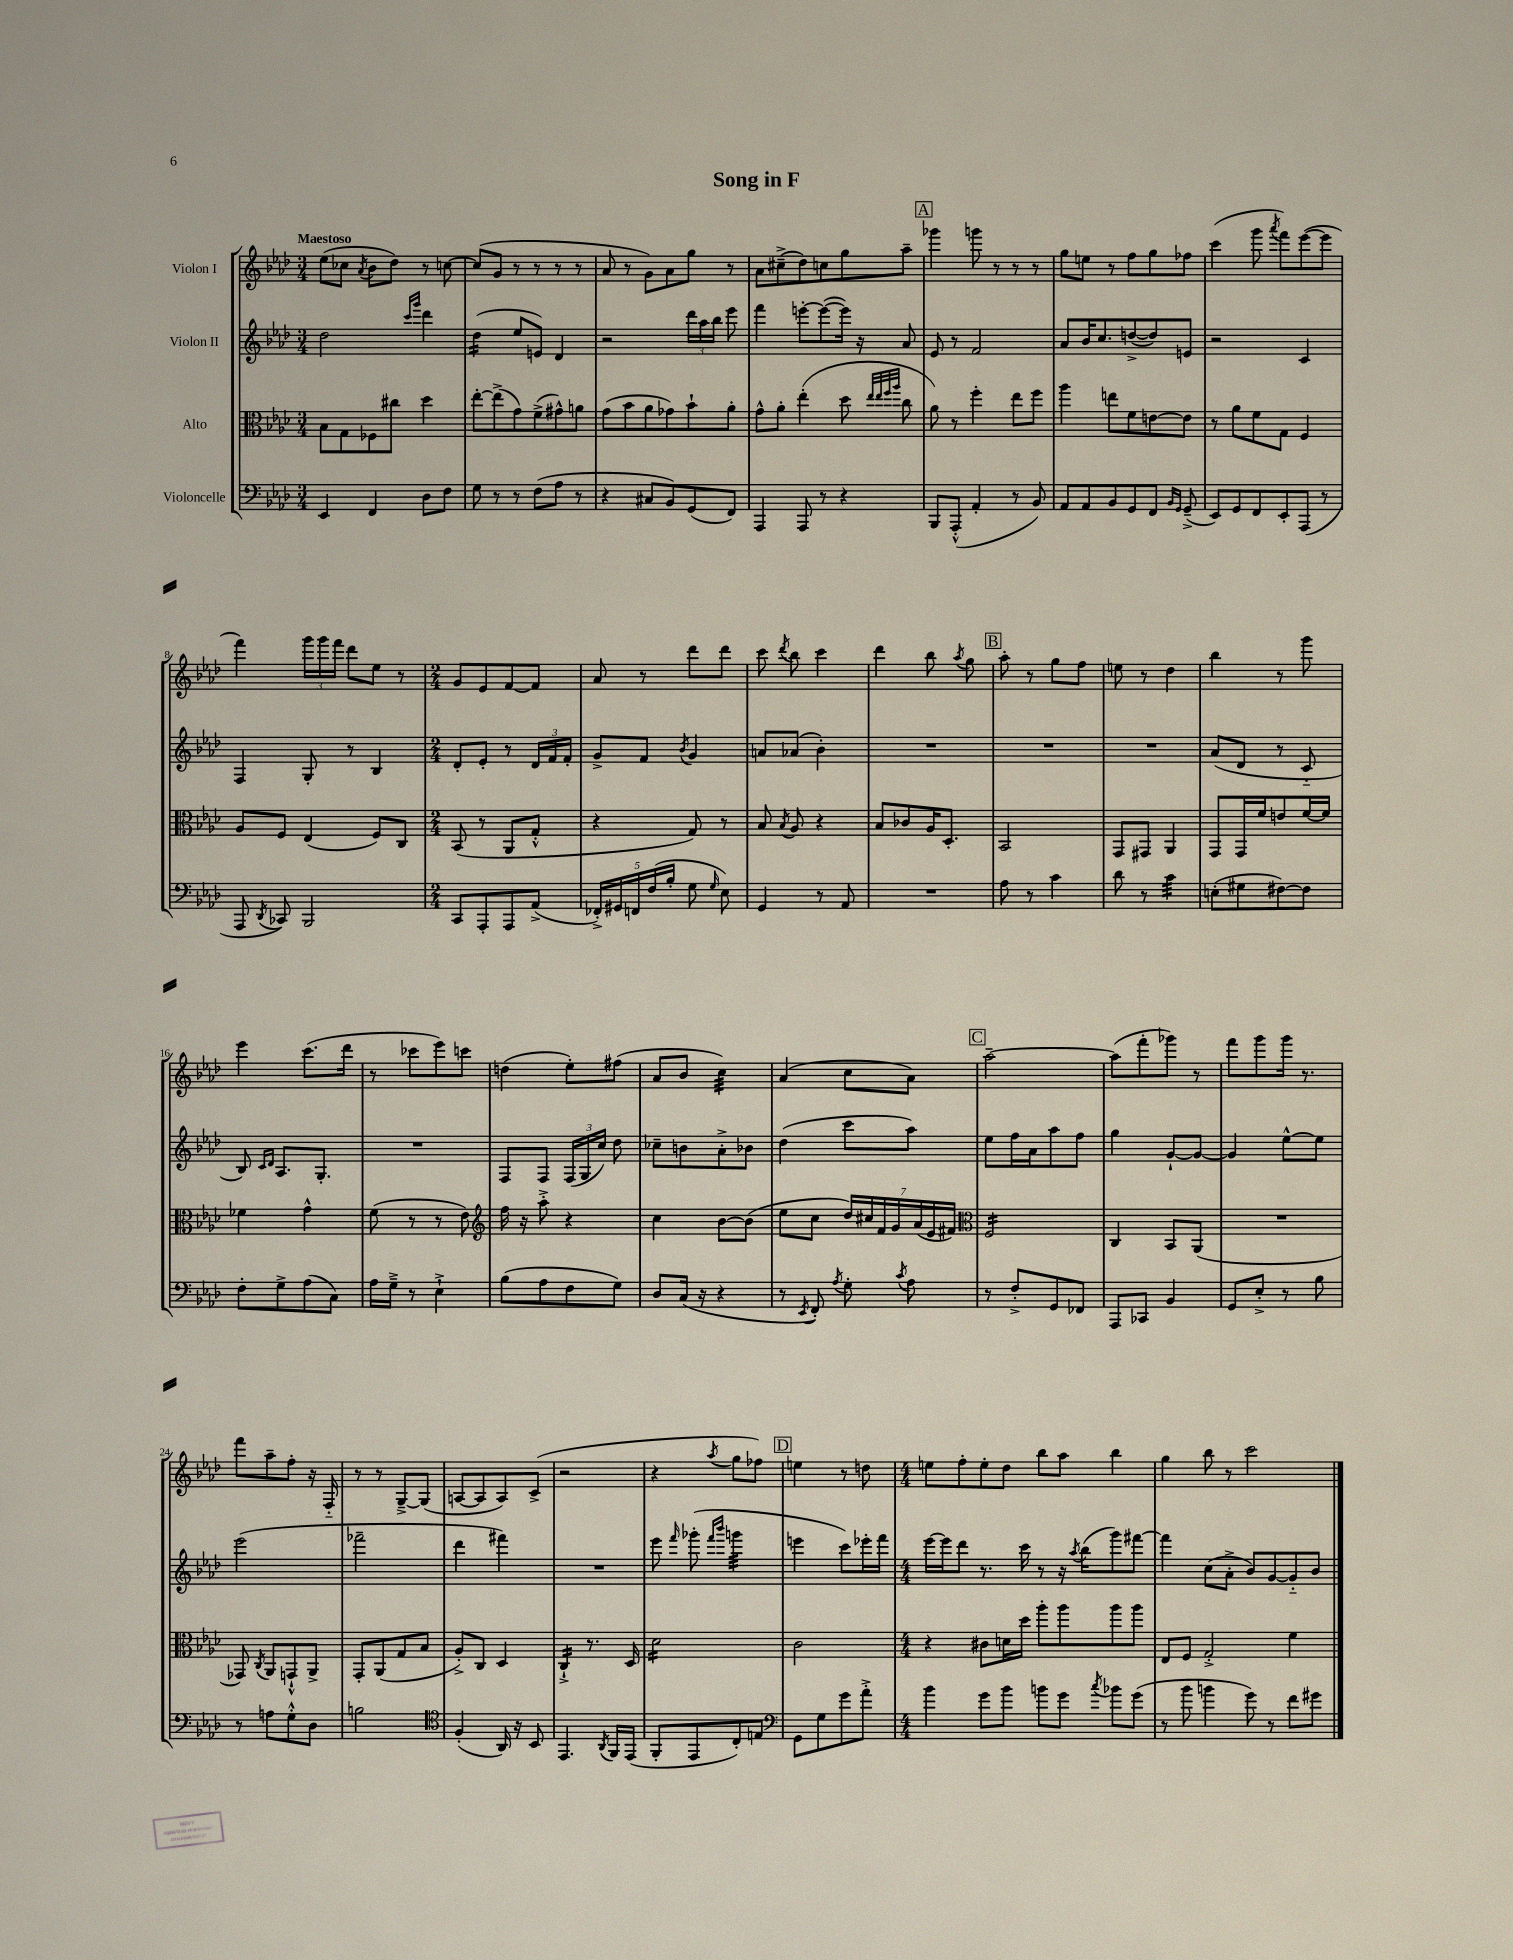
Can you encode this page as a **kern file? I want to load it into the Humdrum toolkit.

**kern	**kern	**kern	**kern
*staff4	*staff3	*staff2	*staff1
*clefF4	*clefC3	*clefG2	*clefG2
*k[b-e-a-d-]	*k[b-e-a-d-]	*k[b-e-a-d-]	*k[b-e-a-d-]
*M3/4	*M3/4	*M3/4	*M3/4
4EE-/	8B-\L	2dd-\	(8ee-\L
.	8G\	.	8cc-\J
.	.	.	8qa-/
4FF/	8F-\	.	8b-\L
.	8cc#\J	.	8dd-\J)
.	.	16qqccc/LL	.
.	.	16qqggg/JJ	.
8D-\L	4dd-\	4ddd-\	8r
8F\J	.	.	[8cc\
=	=	=	=
8G\	[8ee-'\L	(4dd-\	(8cc/]L
8r	(8ee-^\]	.	8g/J
8r	8g\)	8ee-/L	8r
(8F\L	(8f^\	8e/J)	8r
8A-\J	8g#^^\)	4d-/	8r
8r	8a\J	.	8r
=	=	=	=
4r	(8g\L	2r	8a-/
.	8b-\	.	8r
8C#/L	8a-\	.	8g\L)
8BB-/)	8g-\)	.	8a-\
(8GG/	8b-`\	24ddd-\LL	8gg\J
.	.	24aa-\	.
.	.	24bb-\JJ	.
8FF/J)	8a-'\J	8eee-\	8r
=	=	=	=
4AAA-/	8g^^\L	4fff\	8a-\L
.	8a-'\J	.	(8cc#~^\
8AAA-/	(4ee-'\	[8eee'\L	8dd-\)
8r	.	(8eee\_	8cc\
4r	8dd-\	16eee\]Jk)	8gg\
.	.	16r	.
.	32qqee-/LLL	.	.
.	32qqee-/	.	.
.	32qqff/	.	.
.	32qqaa-/JJJ	.	.
.	8cc\	8a-/	8aa-~\J
=	=	=	=
8BBB-/L	8a-\)	8e-/	4ggg-\
(8AAA-'^^/J	8r	8r	.
4AA-'/	4ff'\	2f/	8ggg\
.	.	.	8r
8r	8ee-\L	.	8r
8BB-/)	8ff\J	.	8r
=	=	=	=
8AA-/L	4aa-\	8a-/L	8gg\L
8AA-/	.	16b-/K	8ee\J
.	.	8.cc/	.
8BB-/	8ee\L	.	8r
8GG/	8f\	([8dd^/	8ff\L
8FF/J	[8e\	8dd/])	8gg\
16qqBB-/LL	.	.	.
16qqGG/JJ	.	.	.
(8GG~^/	8e\]J	8e/J	8ff-\J
=	=	=	=
8EE-/L)	8r	2r	(4ccc\
8GG/	8a-\L	.	.
8FF/	8f\	.	8ggg\
.	.	.	8qaaa-/
8EE-'/	8G\J	.	8fff\L)
(8AAA-/J	4F/	4c/	([8eee-\
8r	.	.	8eee-\]J
=	=	=	=
8AAA-/	8A-/L	4F/	4fff\)
8qDD-/	.	.	.
8CC-/)	8F/J	.	.
2BBB-/	(4E-/	8G'/	24ggg\LL
.	.	.	24ggg\
.	.	.	24fff\JJ
.	.	8r	8ddd-\L
.	8F/L)	4B-/	8ee-\J
.	8C/J	.	8r
=	=	=	=
*M2/4	*M2/4	*M2/4	*M2/4
8CC/L	(8BB-/	8d-'/L	8g/L
8AAA-'/	8r	8e-'/J	8e-/
8AAA-/	8AA-/L	8r	[8f/
(8AA-^/J	8G'^^/J	24d-/LL	8f/]J
.	.	24f/	.
.	.	24f'/JJ	.
=	=	=	=
20FF-'^/LL)	4r	8g^/L	8a-/
20GG#/	.	.	.
20FF/	.	.	.
.	.	8f/J	8r
(20F/	.	.	.
20B-'/JJ	.	.	.
.	.	8qb-/	.
8G\	8G/)	4g/	8ddd-\L
16qqG/	.	.	.
8E-\)	8r	.	8ddd-\J
=	=	=	=
4GG/	8B-/	8a/L	8ccc\
.	8qB-/	.	8qddd-/
.	8A-/	(8a-/J	8bb-\
8r	4r	4b-'\)	4ccc\
8AA-/	.	.	.
=	=	=	=
2r	8B-/L	2r	4ddd-\
.	8c-/	.	.
.	16A-/K	.	8bb-\
.	8.D-'/J	.	.
.	.	.	8qaa-/
.	.	.	8gg\
=	=	=	=
8A-\	2BB-/	2r	8aa-'\
8r	.	.	8r
4c\	.	.	8gg\L
.	.	.	8ff\J
=	=	=	=
8d-\	8GG/L	2r	8ee\
8r	8GG#/J	.	8r
4c\	4AA-/	.	4dd-\
=	=	=	=
(8E'\L	8GG/L	(8a-/L	4bb-\
8G#\	16GG/L	8d-/J	.
.	16f/J	.	.
[8F#\)	8e/	8r	8r
8F#\]J	[16f/L	8c'~/	8ggg\
.	16f/]JJ	.	.
=	=	=	=
8F'\L	4f-\	8B-/)	4eee-\
.	.	16qqc/LL	.
.	.	16qqd-/JJ	.
8G^\	.	8.A-/L	.
(8A-\	4g^^\	.	(8.ccc\L
.	.	8.G'/J	.
8C\J)	.	.	.
.	.	.	16ddd-\Jk
=	=	=	=
16A-\LL	(8f\	2r	8r
16G~^\JJ	.	.	.
8r	8r	.	8ccc-\L
4E-`^\	8r	.	8eee-\)
.	8e-\)	.	8ccc\J
=	=	=	=
*	*clefG2	*	*
(8B-\L	16ff\	8F/L	(4dd\
.	16r	.	.
8A-\	8aa-'^\	8F/J	.
8F\	4r	(24F/LL	8ee-'\L)
.	.	24G/	.
.	.	24cc/JJ)	.
8G\J)	.	8dd-\	(8ff#\J
=	=	=	=
8D-/L	4cc\	8cc-~\L	8a-/L
(16C/Jk	.	8b\	8b-/J
16r	.	.	.
4r	[8b-\L	8a-'^\	4cc\)
.	(8b-\]J	8b-\J	.
=	=	=	=
8r	8ee-\L	(4dd-\	(4a-/
8qEE-/	.	.	.
8FF'/)	8cc\J	.	.
8qA-/	.	.	.
8G'\	28dd-/LL)	8ccc\L	8cc\L
.	28cc#/	.	.
.	28f/	.	.
.	28g/	.	.
8qc/	.	.	.
8A-\	.	8aa-\J)	8a-\J)
.	(28a-/	.	.
.	28e-/	.	.
.	28f#/JJ)	.	.
=	=	=	=
*	*clefC3	*	*
8r	2F/	8ee-\L	[2aa-~\
8F'^/L	.	16ff\L	.
.	.	16a-\J	.
8GG/	.	8aa-\	.
8FF-/J	.	8ff\J	.
=	=	=	=
8AAA-/L	4C/	4gg\	(8aa-\]L
8CC-/J	.	.	8fff'\
4BB-/	8BB-/L	[8g`/L	8ggg-\J)
.	(8AA-/J	8g/_J	8r
=	=	=	=
8GG/L	2r	4g/]	8fff\L
8E-'^/J	.	.	8ggg\
8r	.	[8ee-^^\L	16ggg\Jk
.	.	.	8.r
8B-\	.	8ee-\]J	.
=	=	=	=
8r	8GG-/)	(2eee-\	8fff\L
.	8qC/	.	.
8A\L	8AA-/L	.	8aa-~\
8G'^^\	8GG`^^/	.	8ff'\J
8D-\J	8AA-^/J	.	16r
.	.	.	16F'~/
=	=	=	=
2B\	8GG'/L	2fff-~\	8r
.	(8AA-/	.	8r
.	8G/	.	[8G~^/L
.	8B-/J	.	(8G/]J
=	=	=	=
*clefC4	*	*	*
(4F'/	8A-'^/L)	4ddd-\	[8A/L
.	8C/J	.	8A/]
16AA-/)	4D-/	4fff#\)	8A/)
16r	.	.	.
8BB-/	.	.	(8c^/J
=	=	=	=
4.EE-/	4C`^/	2r	2r
.	8.r	.	.
8qAA-/	.	.	.
16FF/LL	.	.	.
(16EE-/JJ	16D-/	.	.
=	=	=	=
8FF'/L	2d-\	8eee-\	4r
.	.	16qqfff/	.
8EE-/	.	(8ggg-'\	.
.	.	16qqfff/LL	.
.	.	16qqbbb-/JJ	8qaa-/
8C'/)	.	4ggg\	8gg\L
8E/J	.	.	8ff-\J)
=	=	=	=
*clefF4	*	*	*
8GG\L	2c\	4eee\	4ee\
8G\	.	.	.
8g\	.	8ccc\L)	8r
8a-'^\J	.	16eee-'\L	8dd\
.	.	16fff\JJ	.
=	=	=	=
*M4/4	*M4/4	*M4/4	*M4/4
4b-\	4r	[16eee-\LL	8ee\L
.	.	16eee-\]J	.
.	.	8ddd-\J	8ff'\
8g\L	8c#\L	8.r	8ee'\
8b-\J	16d\L	.	8dd-\J
.	16dd-\JJ	16ccc\	.
8b\L	8aa-'\L	8r	8bb-\L
8g\J	8aa-\	16r	8aa-\J
.	.	8qaa-/	.
.	.	(16bb-\LK	.
8qcc/	.	.	.
8b-\L	8aa-\	8ggg\)	4bb-\
(8g\J	8aa-\J	[8fff#\J	.
=	=	=	=
8r	8E-/L	4fff#\]	4gg\
8b-\	8F/J	.	.
4b\	2G'^/	(8cc\L	8bb-\
.	.	8a-'^\J	8r
8g\)	.	8b-/L)	2ccc\
8r	.	[8g/	.
8f\L	4f\	8g'~/]	.
8g#\J	.	8b-/J	.
==	==	==	==
*-	*-	*-	*-
